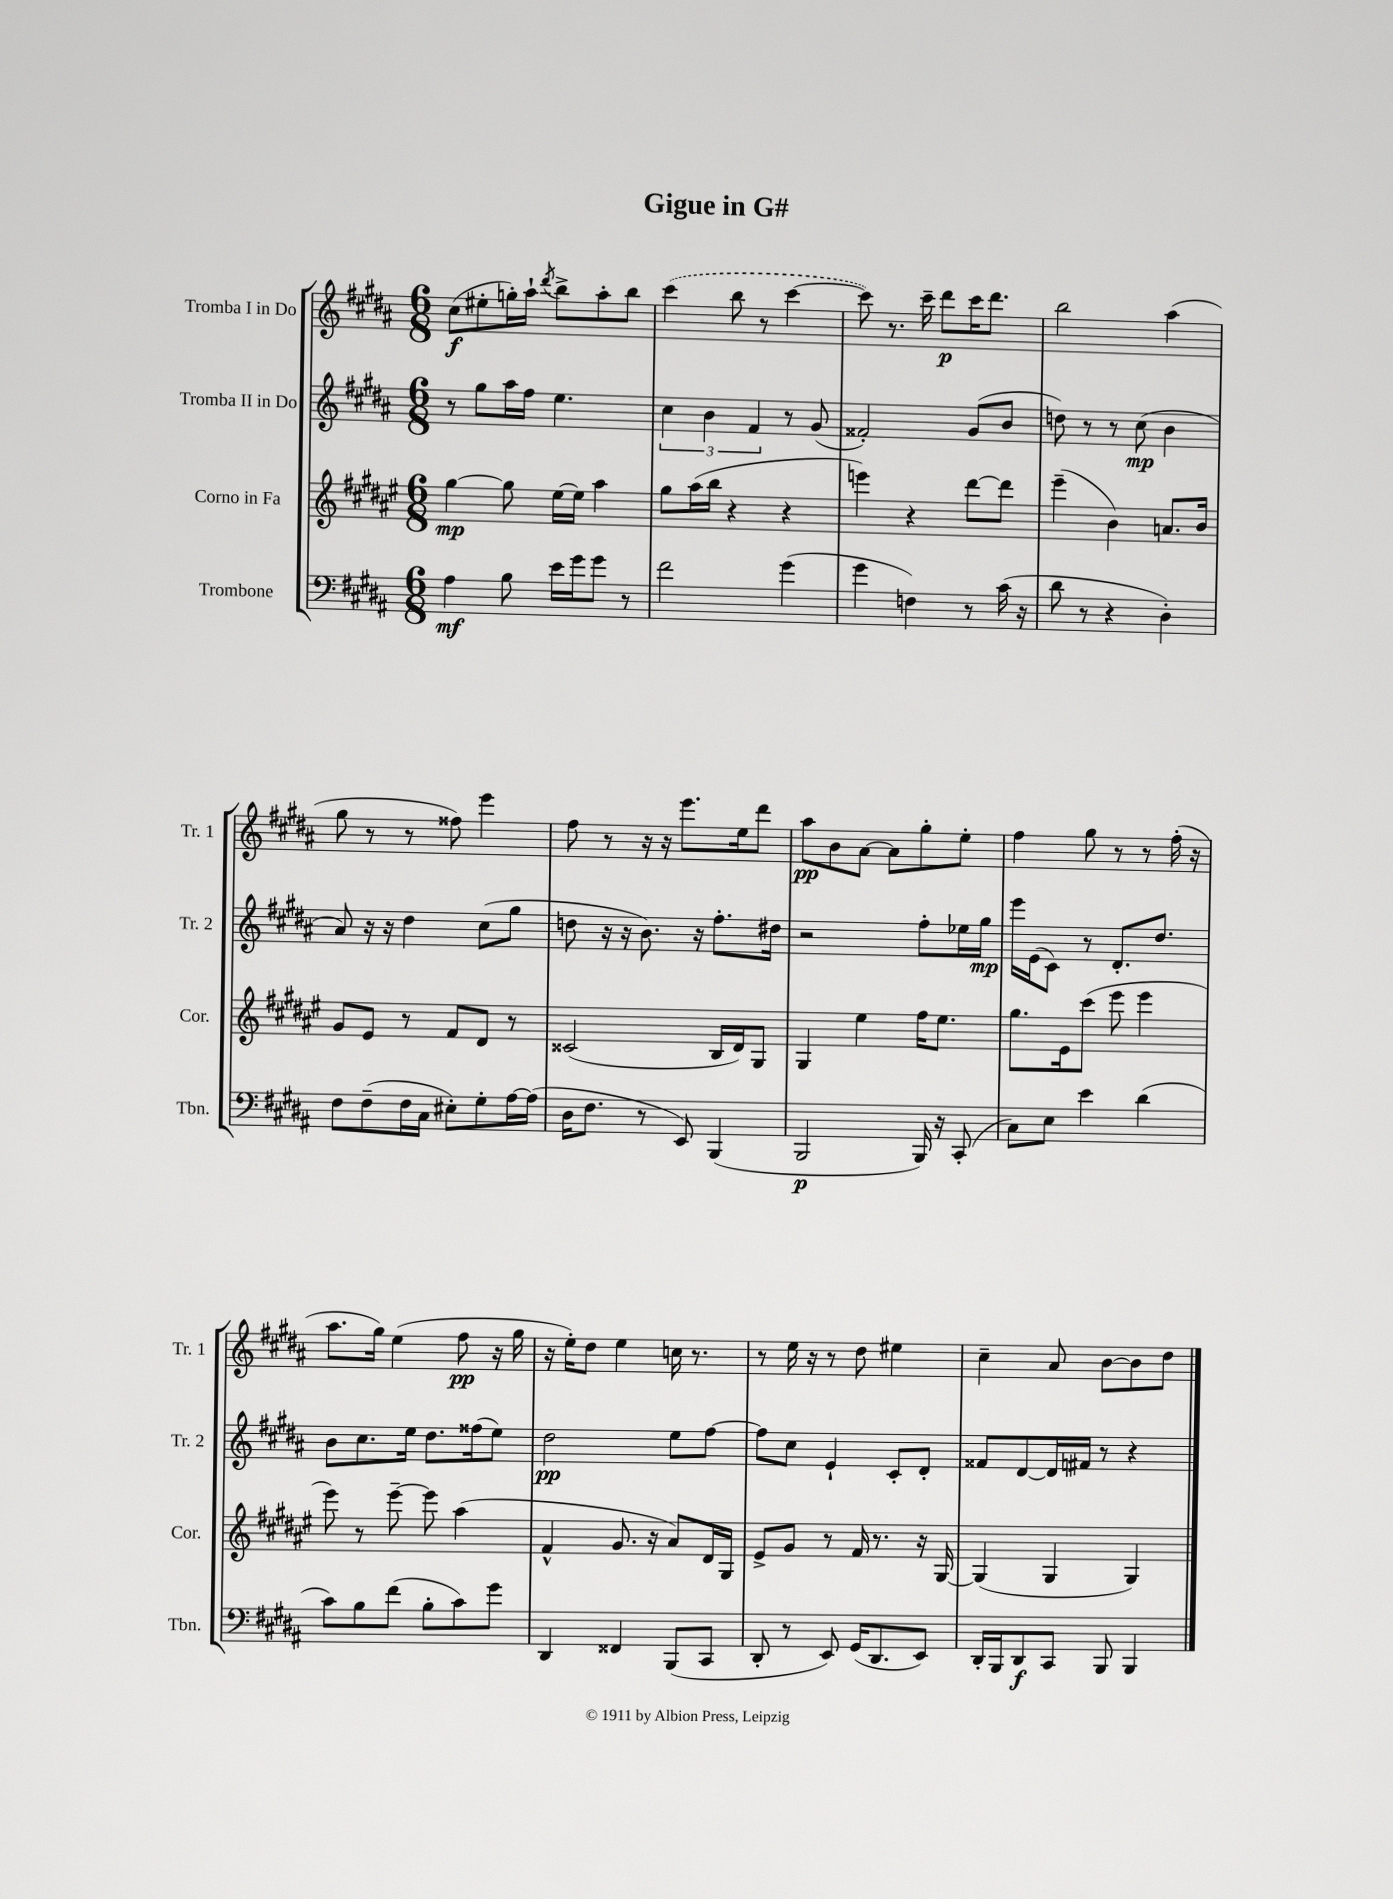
\header { title = "Gigue in G#" }
<<
\new StaffGroup <<
\new Staff = "s0" \with { instrumentName = "Tromba I in Do" shortInstrumentName = "Tr. 1" } {
    \clef treble \key b \major \numericTimeSignature \time 6/8
    cis''8\f( eis''8-. g''16-.) ais''16-! \acciaccatura { dis'''8 } b''8-> ais''8-. b''8 |
    \once \slurDashed cis'''4( b''8 r8 cis'''4~ |
    cis'''8) r8. cis'''16-- dis'''8\p cis'''16 dis'''8. |
    b''2 ais''4( |
    gis''8 r8 r8 fisis''8) e'''4 |
    fis''8 r8 r16 r16 e'''8. e''16 dis'''8 |
    ais''8\pp b'8 ais'8~ ais'8 gis''8-. e''8-. |
    fis''4 gis''8 r8 r8 fis''16-.( r16 |
    ais''8. gis''16) e''4( fis''8\pp r16 gis''16 |
    r16 e''16-.) dis''8 e''4 c''16 r8. |
    r8 e''16 r16 r8 dis''8 eis''4 |
    cis''4-- ais'8 b'8~ b'8 dis''8 \bar "|." |
}
\new Staff = "s1" \with { instrumentName = "Tromba II in Do" shortInstrumentName = "Tr. 2" } {
    \clef treble \key b \major \numericTimeSignature \time 6/8
    r8 gis''8 ais''16 fis''16 e''4. |
    \tuplet 3/2 { cis''4 b'4 fis'4 } r8 gis'8( |
    fisis'2-.) gis'8( b'8 |
    d''8) r8 r8 cis''8\mp( b'4 |
    ais'8) r16 r16 dis''4 cis''8( gis''8 |
    d''8 r16 r16 b'8.) r16 fis''8.-. dis''16 |
    r2 fis''8-. ees''16 gis''16\mp |
    e'''16 e'16( cis'8) r8 dis'8.-. dis''8. |
    b'8 cis''8. e''16 dis''8. fisis''16( e''8) |
    dis''2\pp e''8 fis''8~ |
    fis''8 cis''8 e'4-! cis'8-. dis'8-. |
    fisis'8 dis'8~ dis'16 fis'16 r8 r4 \bar "|." |
}
\new Staff = "s2" \with { instrumentName = "Corno in Fa" shortInstrumentName = "Cor." } {
    \clef treble \key fis \major \numericTimeSignature \time 6/8
    gis''4~\mp gis''8 eis''16~ eis''16 ais''4 |
    gis''8 ais''16( b''16 r4 r4 |
    e'''4) r4 dis'''8~ dis'''8 |
    eis'''4--( b'4) a'8. b'16 |
    gis'8 eis'8 r8 fis'8 dis'8 r8 |
    cisis'2( b16 dis'16) gis8 |
    gis4 eis''4 fis''16 eis''8. |
    gis''8. eis'16 cis'''8( eis'''8 eis'''4 |
    eis'''8) r8 eis'''8~-- eis'''8 ais''4( |
    fis'4-^ gis'8. r16 ais'8) dis'16 gis16 |
    eis'8-> gis'8 r8 fis'16 r8. r16 gis16~ |
    gis4( gis4 gis4) \bar "|." |
}
\new Staff = "s3" \with { instrumentName = "Trombone" shortInstrumentName = "Tbn." } {
    \clef bass \key b \major \numericTimeSignature \time 6/8
    ais4\mf b8 e'16 gis'16 gis'8 r8 |
    fis'2 gis'4( |
    gis'4 f4) r8 cis'16( r16 |
    dis'8 r8 r4 dis4-.) |
    fis8 fis8--( fis16 cis16 eis8-.) gis8-. ais16~ ais16( |
    dis16 fis8. r8 e,8) b,,4( |
    b,,2\p b,,16) r16 cis,8-.( |
    cis8) e8 e'4 dis'4( |
    cis'8) b8 fis'8( b8-. cis'8) gis'8 |
    dis,4 fisis,4 b,,8( cis,8 |
    dis,8-. r8 e,8) gis,16( dis,8. e,8) |
    dis,16-. b,,16 dis,8\f cis,8 b,,8 b,,4 \bar "|." |
}
>>
>>
\layout { \context { \Score \remove "Bar_number_engraver" } }
